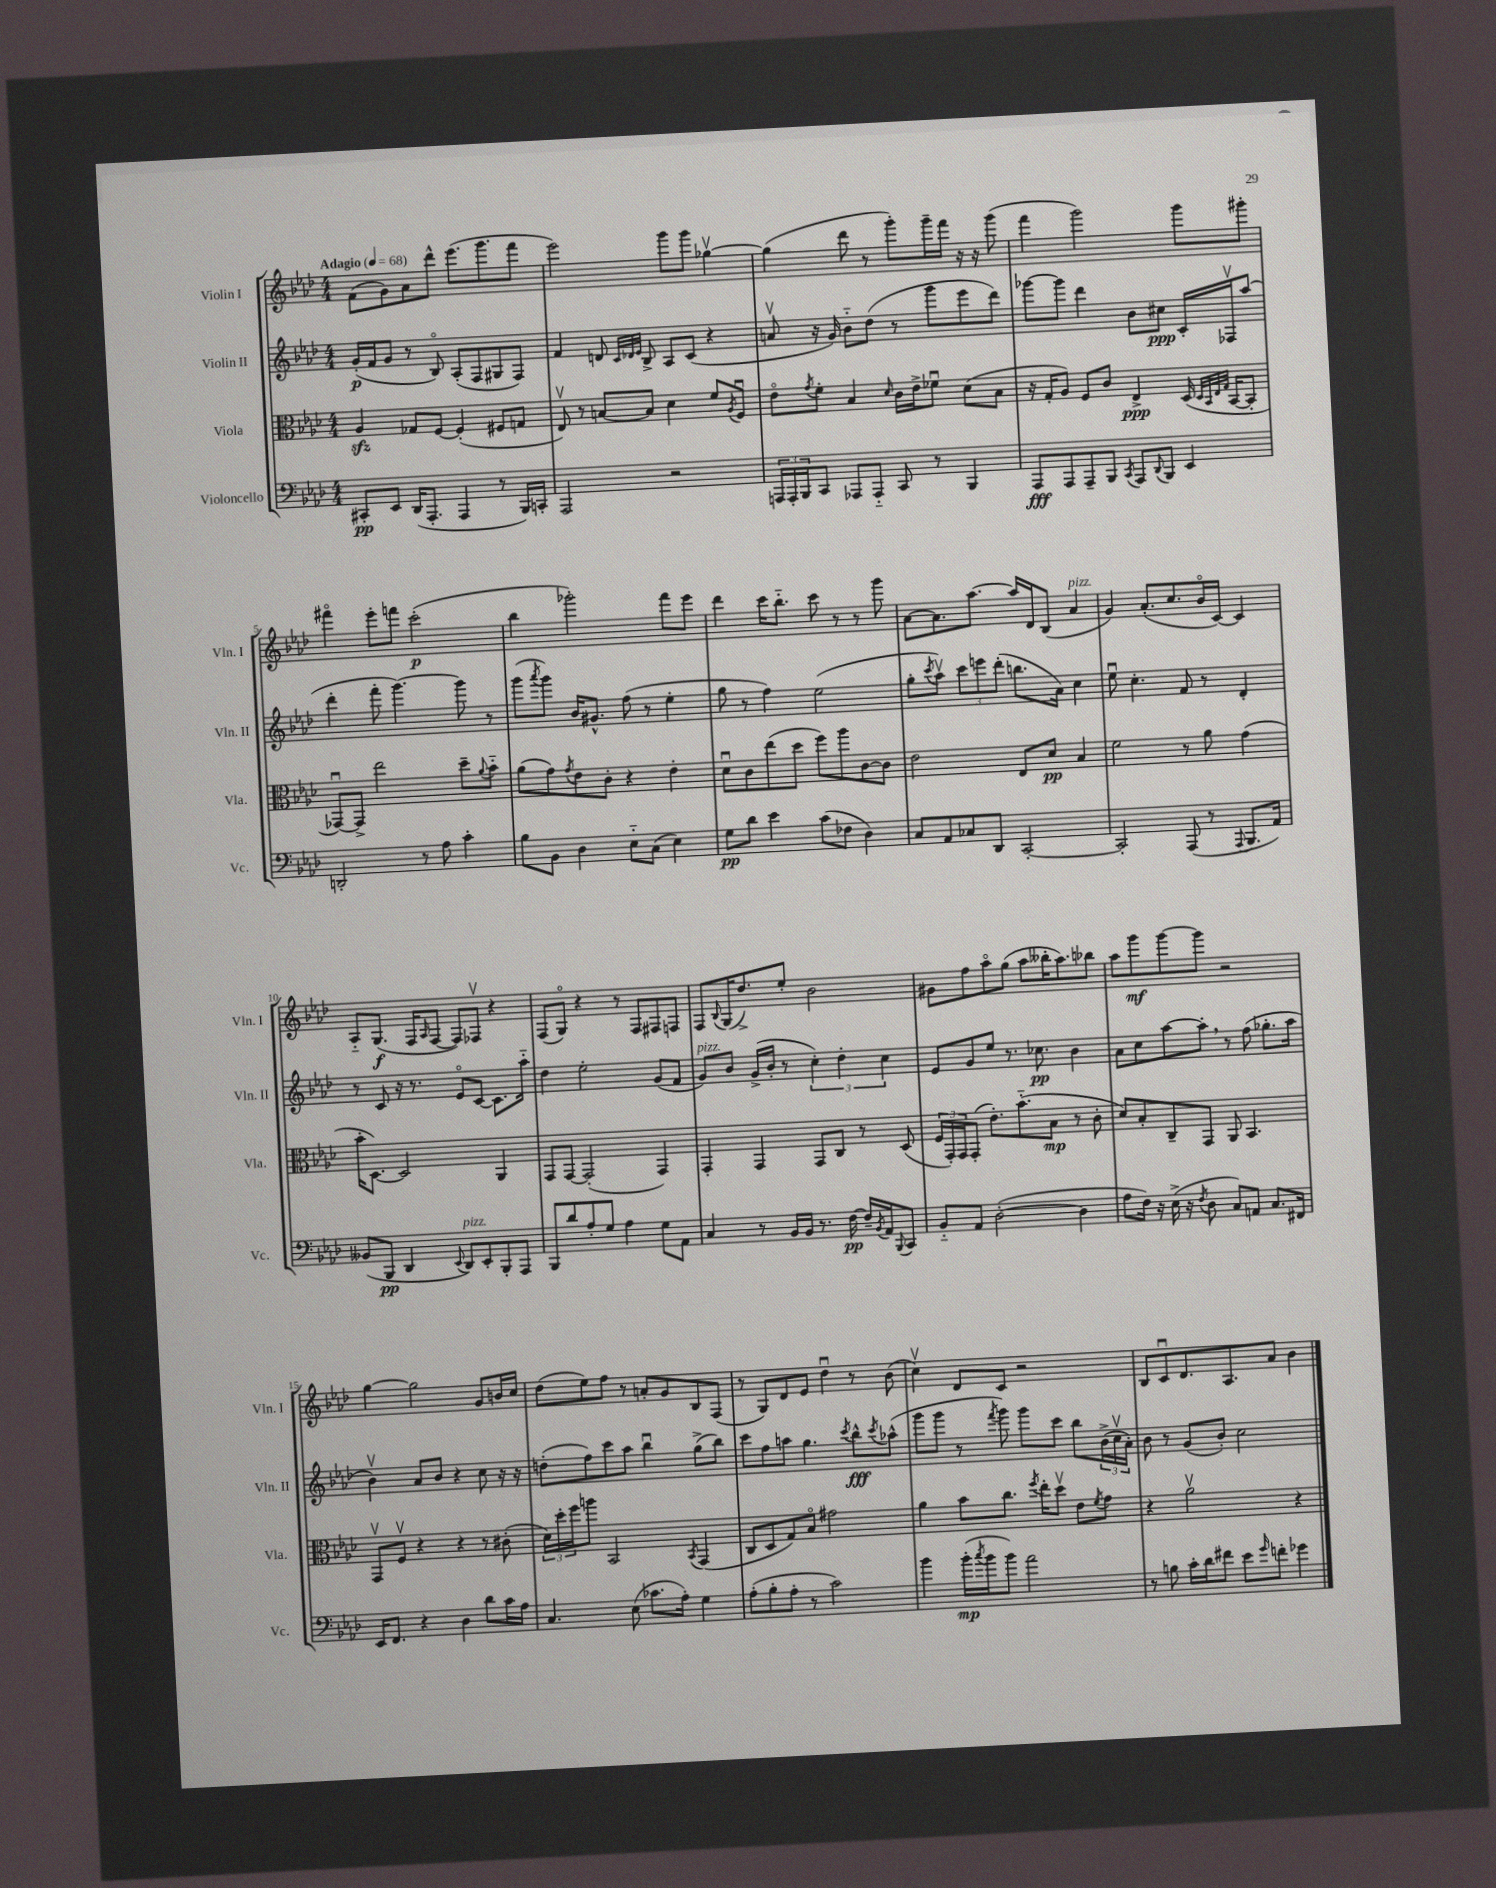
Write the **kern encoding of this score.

**kern	**kern	**kern	**kern
*staff4	*staff3	*staff2	*staff1
*clefF4	*clefC3	*clefG2	*clefG2
*k[b-e-a-d-]	*k[b-e-a-d-]	*k[b-e-a-d-]	*k[b-e-a-d-]
*M4/4	*M4/4	*M4/4	*M4/4
*MM68	*MM68	*MM68	*MM68
8CC#'	4A-	(16g'	(8f
.	.	16f	.
8EE-	.	8g	8g)
(16DD-	8G-	8r	8a-
8.AAA-'	.	.	.
.	[8F	8B-o)	8ddd-^^
4AAA-	(4F']	(8A-'	(8.eee-
.	.	8F	.
.	.	.	8.ggg
8r	8F#	8G#	.
16BBB-)	8G	8F)	8fff
16CC'	.	.	.
=	=	=	=
2AAA-	8E-v)	4f	2eee-)
.	8r	.	.
.	[8B	8d	.
.	.	32qqc	.
.	.	32qqd-	.
.	.	32qqe-	.
.	8B]	8B-^	.
2r	4d-	8A-	8ggg
.	.	(8c	8ggg
.	8f	4r	[4gg-v
.	8qA-	.	.
.	8Fu	.	.
=	=	=	=
24AAA	8e-o	8av	(4gg-]
24AAA'	.	.	.
24BBB-	.	.	.
.	8qg	.	.
8CC	8f'	16r	.
.	.	16g)	.
8AAA-	4B-	8b-'~	8ddd-
8AAA-'~	.	(8dd-	8r
.	16qqd-	.	.
8CC	16c	8r	8ggg')
.	16e-^	.	.
8r	8f-u	8ggg	16ggg~
.	.	.	16fff
4BBB-	(8d-	8eee-	16r
.	.	.	16r
.	8B-	8ddd-)	(8ggg
=	=	=	=
8AAA-	16r	[8ggg-	4fff
.	16G'	.	.
8AAA-	8A-)	8ggg-]	.
8AAA-~	8F	4ddd-	2ggg)
8BBB-	8c	.	.
8qCC	.	.	.
8AAA-	4E-^	8b-	.
8qqDD-	.	.	.
8BBB-	.	8cc#	.
4EE-	(16D-	16c'	8ggg
.	32qqD-	.	.
.	32qqBB-	.	.
.	32qqE-	.	.
.	32qqG	.	.
.	[16BB-	16F-v	.
.	8BB-']	(8aa-	8ggg#'
=	=	=	=
2DD'	[8GG-u)	4ddd-'	4fff#o
.	8GG-^]	.	.
.	2ee-	8fff'	8eee-'
.	.	[4.ggg)	8fff
8r	.	.	(2ccc'
8A-	.	.	.
4c'	8dd-~	8ggg]	.
.	8qqa-	.	.
.	8b-'~	8r	.
=	=	=	=
8B-	(8a-	(8ggg	4bb-
.	.	8qaaa-	.
8BB-	8g)	8ggg)	.
.	8qg	.	.
4D-	8e-	16b-	2ggg-')
.	.	8.g#^^	.
.	8c'	.	.
8E-'~	4r	(8ff	.
(8C	.	8r	.
4E-)	4e-'	4ee-'	8fff
.	.	.	8eee-
=	=	=	=
8G	8d-u	8gg	4ddd-
8d-	8c	8r	.
4e-	(8ee-	4ff)	16ccc
.	.	.	8.bb-'~
.	8dd-	.	.
(8c	8ff)	(2ee-	8ccc
8F-	8aa-	.	8r
4D-)	[8c	.	8r
.	8c]	.	8ggg
=	=	=	=
8C	2e-	8gg'	[8a-
.	.	8qccc	.
8AA-	.	8aa-v)	8.a-]
8C-	.	12ccc	.
.	.	.	[8.aa-
.	.	12eee	.
8DD-	.	.	.
.	.	(12ddd-'	.
[2CC'	8E-	8.bb	16aa-]
.	.	.	16d-
.	8d-	.	(8B-
.	.	16a-)	.
.	4B-	4cc	4a-
=	=	=	=
2CC']	2f	8ee-u	4g)
.	.	4.cc'	.
.	.	.	(8.a-'
.	.	.	8.cc
(8AAA-	8r	8f	.
8r	8a-	8r	16b-o
.	.	.	[16c)
8qqAAA-	.	.	.
8.BBB-	(4g	4d-'	4c]
16AA-)	.	.	.
=	=	=	=
(8BB--	16b-'	8r	8A-'~
.	[8.D-)	.	.
8BBB-	.	8c	(8.G
4DD-	2D-]	16r	.
.	.	8.r	16F
.	.	.	16qqA-
.	.	.	[8F
8qqEE-	.	.	.
8DD-)	.	8e-o	8F])
8EE-'	.	[8c	8F-v
8BBB-'	4AA-	8.c]	4r
8AAA-	.	.	.
.	.	16aa-'~	.
=	=	=	=
8BBB-	8GG	4dd-	(8F
8d-	[8GG	.	8Go)
8A-'	(2GG']	2ee-'	4r
8G	.	.	.
4A-	.	.	8r
.	.	.	8F
8G	4GG)	(8g	8F#
8AA-	.	8f	8F
=	=	=	=
4C	4GG'	8g)	8F
.	.	.	8qqB-
.	.	8b-	(16G
.	.	.	8.dd-^)
8r	4GG	(16g^	.
.	.	16b-'	.
16BB-	.	8r	8ee-'
16BB-	.	.	.
8.r	8GG	6cc')	2b-
.	8C	.	.
.	.	6dd-'	.
[16F	.	.	.
16F~]	8r	.	.
8qBB-	.	.	.
16AA-	.	.	.
.	.	6cc	.
8qqBBB-	.	.	.
8CC	(8D-	.	.
=	=	=	=
8BB-'~	24F	8e-	8g#
.	24GG')	.	.
.	24GG	.	.
8AA-	(8GG'	8g	8ff
([2D-'	8.e-')	8ee-	8aa-o
.	.	8.r	(8gg
.	(8.b-'~	.	.
.	.	.	8aa-
.	.	8.cc-	.
.	8B-	.	16bb--'
.	.	.	8.aa-)
4D-]	8r	4b-	.
.	8c'	.	8bb-
=	=	=	=
8A-	8d-)	8a-	8aa-
16F)	8B-'	8cc	8ggg
16r	.	.	.
(16E-^	8C~	[8aa-	[8ggg
16r	.	.	.
8qF	.	.	.
8D-	8GG	8aa-']	8ggg]
8C)	8AA-	8r	2r
8AA	4.BB-	(8ff	.
8.C	.	8.gg-'	.
16FF#	.	16aa-	.
=	=	=	=
16EE-	8GGv	4b-v)	[4gg
8.FF	.	.	.
.	8Fv	.	.
4r	4r	8a-	2gg]
.	.	8b-	.
4D-	4r	4r	.
8d-	8r	8cc	8g
16c	(8c#'	16r	16b
16A-	.	16r	16cc
=	=	=	=
4.C	24d-)	(8dd'	(8dd-
.	24dd-'	.	.
.	24ff	.	.
.	8aa	8ff)	8ee-)
.	2BB-	8ccc	8ff
(8E-	.	8aa-	8r
8.c-	.	4bb-u	8a'
.	.	.	8g
16A-')	.	.	.
.	8qBB-	.	.
4G	(4GG	(8gg^	8B-
.	.	8bb-)	(8F
=	=	=	=
(8A-'	8C	8ccc	8r
8B-'	8D-	8ff	8G)
8A-'	8G)	8aa	8d-
8r	8B-o	4.gg	8e-
2c)	2g#	.	4dd-u
.	.	8qccc	.
.	.	8bb-^^	8r
.	.	8qccc	.
.	.	(8aa-^^	(8b-
=	=	=	=
4b-	4a-	8ggg	4ccv)
.	.	8ggg	.
(16b-'	8b-	8r	8d-
8qcc	.	.	.
16b-	.	.	.
.	.	8qfff	.
8b-)	8.cc	8ggg)	8c
2a-	.	8ggg	2r
.	8qff	.	.
.	16ee-'	.	.
.	8dd-v	8ccc	.
.	8e-	8bb-	.
.	8qf	.	.
.	8g	(24b-^	.
.	.	24ccv	.
.	.	24a-')	.
=	=	=	=
8r	4r	8b-	8B-
8B	.	8r	8cu
16c'	2a-v	(8g	8.d-
16d-	.	.	.
8f#	.	8b-')	.
.	.	.	8.A-
8e-	.	2cc	.
16qqg	.	.	.
8f'	.	.	8a-
4g-	4r	.	4b-
==	==	==	==
*-	*-	*-	*-
